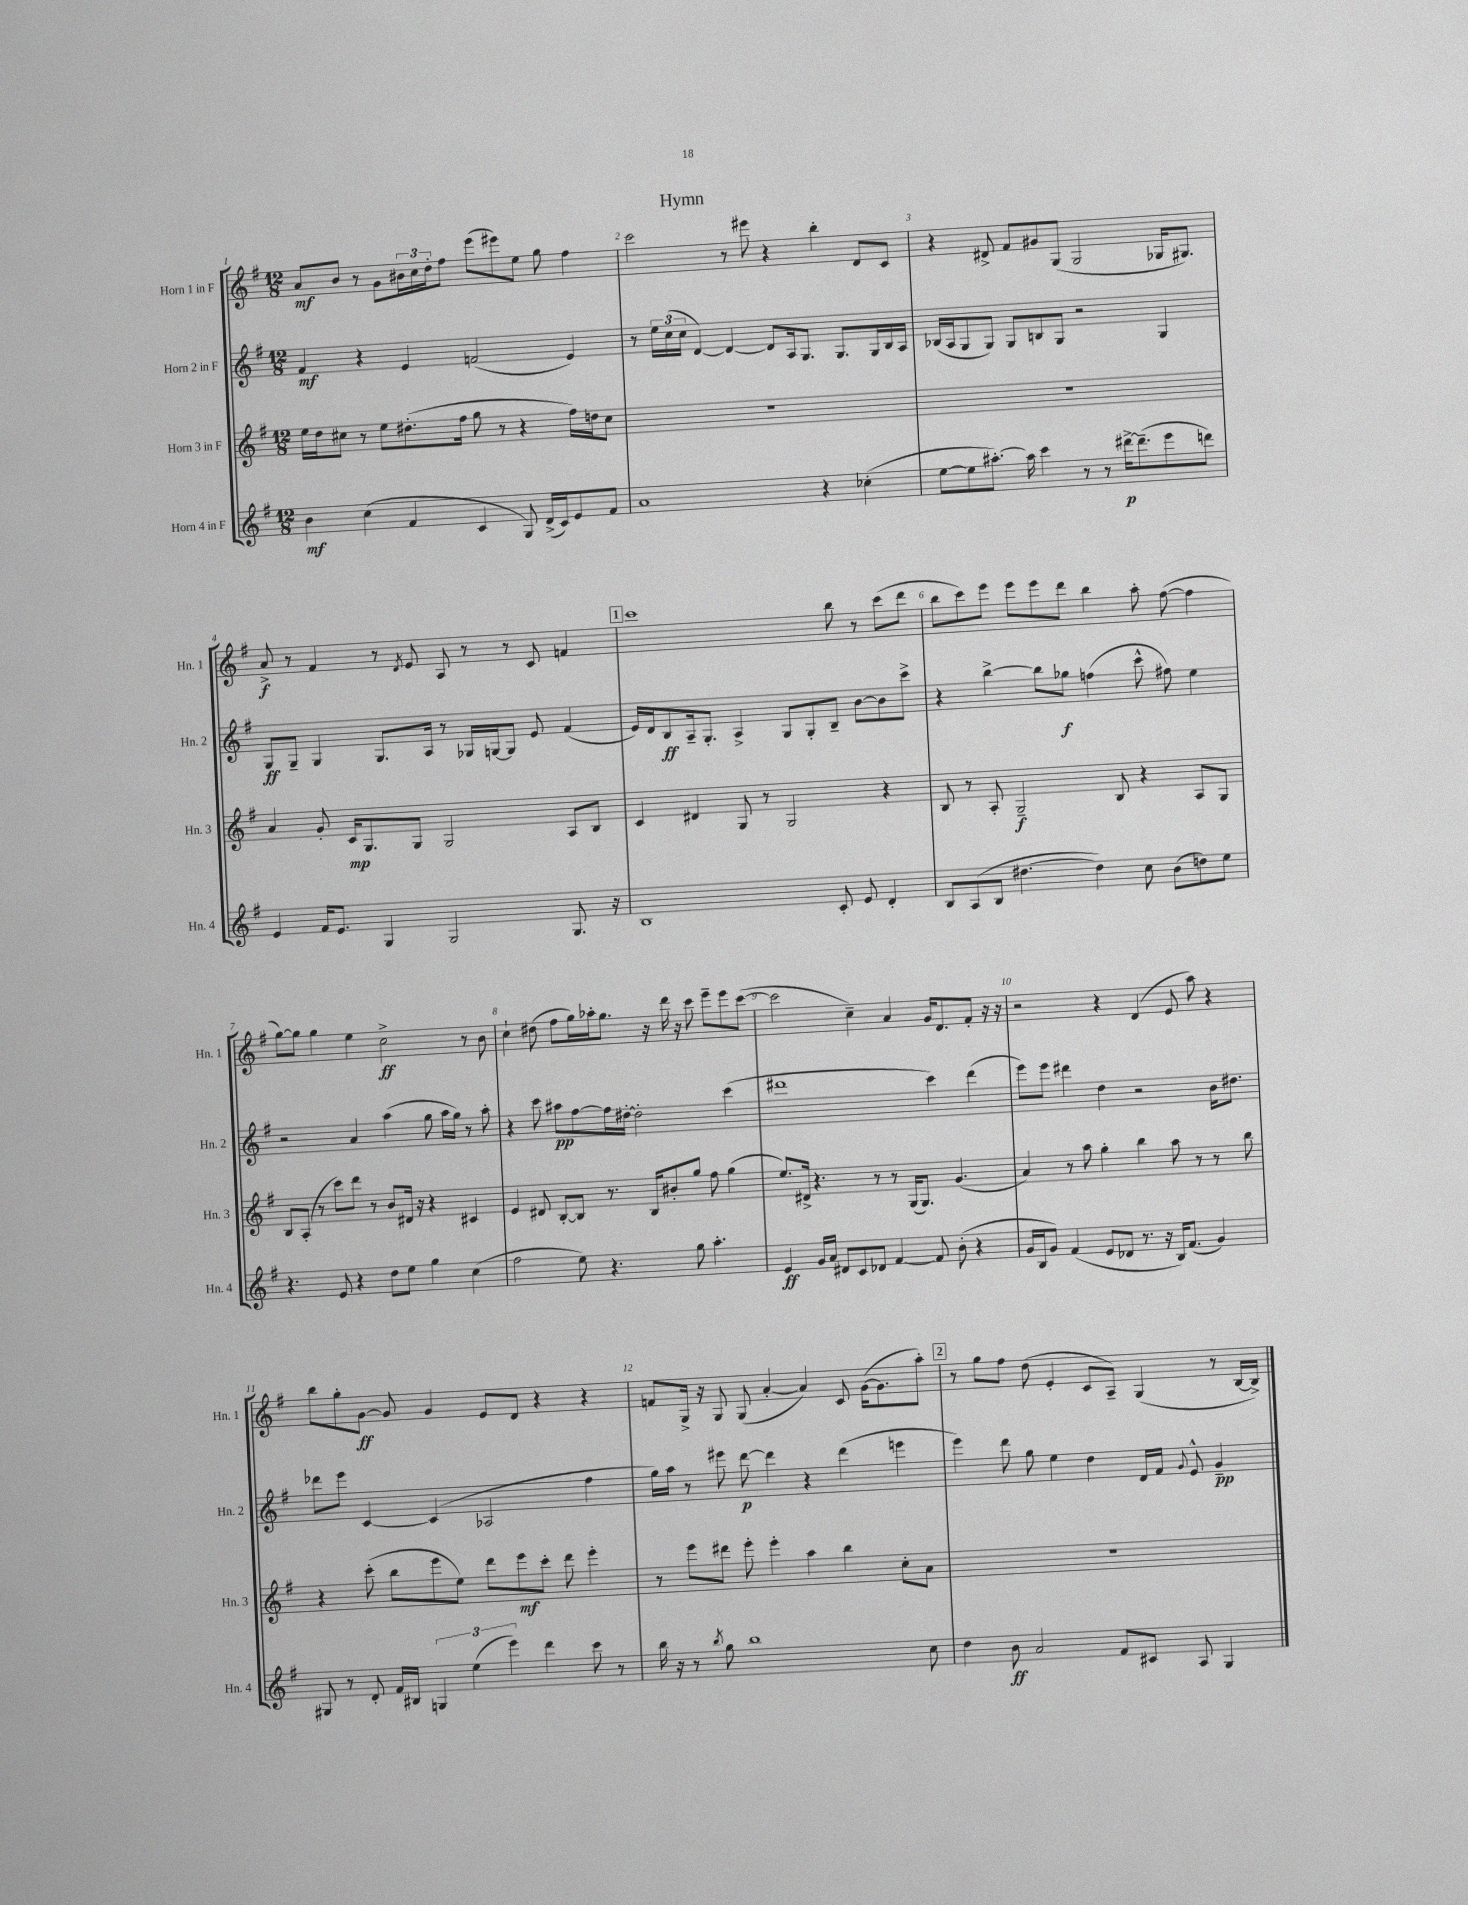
\header { title = "Hymn" }
<<
\new StaffGroup <<
\new Staff = "s0" \with { instrumentName = "Horn 1 in F" shortInstrumentName = "Hn. 1" } {
    \clef treble \key g \major \numericTimeSignature \time 12/8
    a'8\mf b'8 r8 g'8 \tuplet 3/2 { bis'16 c''16 d''16-. } fis''8 e'''8( eis'''8) e''8 g''8 fis''4 |
    c'''2 r8 eis'''8 r4 b''4-. d'8 c'8 |
    r4 dis'8-> fis'8 gis'8 g8( g2 ges16 gis8.) |
    a'8->\f r8 fis'4 r8 \acciaccatura { d'8 } e'8 a8 r8 r8 c'8 f'4 |
    \mark \markup { \box "1" } c'''1 b''8 r8 c'''8( d'''8 |
    b''8 c'''8) e'''8 e'''8 e'''8 d'''8 b''4 a''8-. fis''8~( fis''4 |
    g''8~) g''8 g''4 e''4 c''2->\ff r8 b'8 |
    c''4-! dis''8( fis''8 g''16) aes''16-. g''8. r16 d'''16 r16 c'''8 e'''8-- e'''8 c'''8~( |
    c'''2 c''4--) a'4 g'16 d'8. fis'8-. r16 r16 |
    r2 r4 d'4( e'8 a''8) r4 |
    b''8 g''8-. g'8~\ff g'8 g'4 e'8 d'8 r4 r4 |
    f'8 g16-> r16 g8 g8( a'4~-. a'4) c'8 g'16~( g'8. a''8-.) |
    \mark \markup { \box "2" } r8 g''8 fis''8 d''8( e'4-. c'8 a8--) g4( r8 b16~ b16->) \bar "|." |
}
\new Staff = "s1" \with { instrumentName = "Horn 2 in F" shortInstrumentName = "Hn. 2" } {
    \clef treble \key g \major \numericTimeSignature \time 12/8
    fis'4\mf r4 e'4 f'2( e'4) |
    r8 \tuplet 3/2 { e''16 c''16( c''16 } d'4~) d'4~ d'8 a16 g8. g8. g16 b16 a16 |
    bes16( a16 g8 g8) g8 b8 g8 r2 g4 |
    g8\ff g8-- g4 g8. a16 r8 ges16 g16~ g8 e'8 fis'4( |
    \mark \markup { \box "1" } e'16) d'16 b8\ff a16-- g8.-. a4-> g8 g8-. b8-- b'8~ b'8 c'''8-> |
    r4 b''4~-> b''8 ges''8\f f''4( c'''8-^ fis''8) e''4 |
    r2 a'4 a''4( g''8 a''16 g''16) r8 a''8-. |
    r4 c'''8 ais''8\pp fis''8~ fis''16 dis''16~-. dis''2-. c'''4( |
    dis'''1 c'''4) dis'''4( |
    e'''8) e'''8 dis'''4 d''4 r2 b'16 dis''8. |
    des'''8 e'''8 c'4~ c'4( aes2 fis''4 |
    g''16) a''16 r8 eis'''8 d'''8~\p d'''4 r4 d'''4( e'''4 |
    \mark \markup { \box "2" } e'''4) d'''8 g''8 e''4 d''4 d'16 fis'16 \appoggiatura { g'8 } e'8-^ g'4--\pp \bar "|." |
}
\new Staff = "s2" \with { instrumentName = "Horn 3 in F" shortInstrumentName = "Hn. 3" } {
    \clef treble \key g \major \numericTimeSignature \time 12/8
    e''16 d''16 cis''8 r8 e''8 dis''8.-.( fis''16 g''8 r8 r4 fis''16) d''16 cis''8 |
    R1. |
    R1. |
    a'4 g'8-. c'16\mp g8. g8 g2 a8 b8 |
    \mark \markup { \box "1" } c'4 dis'4 g8 r8 g2 r4 |
    b8 r8 a8-. g2--\f b8 r4 a8 g8 |
    b8 a8-.( r8 c'''8) d'''8 r8 b'8 dis'16 r16 r4 cis'4 |
    e'4 dis'8 b8~-. b8 r8. b16 bis'8-. g''8 fis''8 g''4( |
    e''8.) dis'16-> r4. r8 r8 g16( g8.) g'4.( |
    a'4) r8 a''8 g''4-. b''4 a''8 r8 r8 b''8 |
    r4 c'''8-.( b''8 e'''8 e''8) d'''8 e'''8\mf c'''8-. d'''8 e'''4-. |
    r8 e'''8 dis'''8 e'''8-. e'''4-. a''4 b''4 c''8-. a'8 |
    \mark \markup { \box "2" } R1. \bar "|." |
}
\new Staff = "s3" \with { instrumentName = "Horn 4 in F" shortInstrumentName = "Hn. 4" } {
    \clef treble \key g \major \numericTimeSignature \time 12/8
    b'4\mf c''4( fis'4 c'4 g8) d'16->( c'16) e'8 fis'8 |
    a'1 r4 ces''4-.( |
    e''8~ e''8 ais''8.~-.) ais''16 c'''4 r8 r8 dis'''16~->\p dis'''8.--( e'''8 d'''8) |
    e'4 fis'16 e'8. g4 g2 g8. r16 |
    \mark \markup { \box "1" } b1 c'8-. e'8 d'4-. |
    b8 a8( b8 dis''4.~ dis''4) c''8 b'8( d''8) e''8 |
    r4. e'8 r4 d''8 e''8 g''4 c''4( |
    fis''2 e''8) r4. g''8 a''4.-. |
    e'4\ff g'16 a'16 dis'8 c'8 des'8 fis'4~ fis'8 b'8-.( r4 |
    g'16 b16 g'8) fis'4( e'8 des'8 r8. r16 b16) fis'8.( g'4) |
    gis8 r8 d'8-. fis'16 bis16 \tuplet 3/2 { g4 e''4( e'''4) } d'''4 c'''8 r8 |
    b''16 r16 r8 \acciaccatura { b''8 } g''8 b''1 c''8 |
    \mark \markup { \box "2" } d''4 b'8\ff a'2 fis'8 cis'8 a8 g4 \bar "|." |
}
>>
>>
\layout { \context { \Score \override BarNumber.break-visibility = ##(#f #t #t) barNumberVisibility = #all-bar-numbers-visible } }
